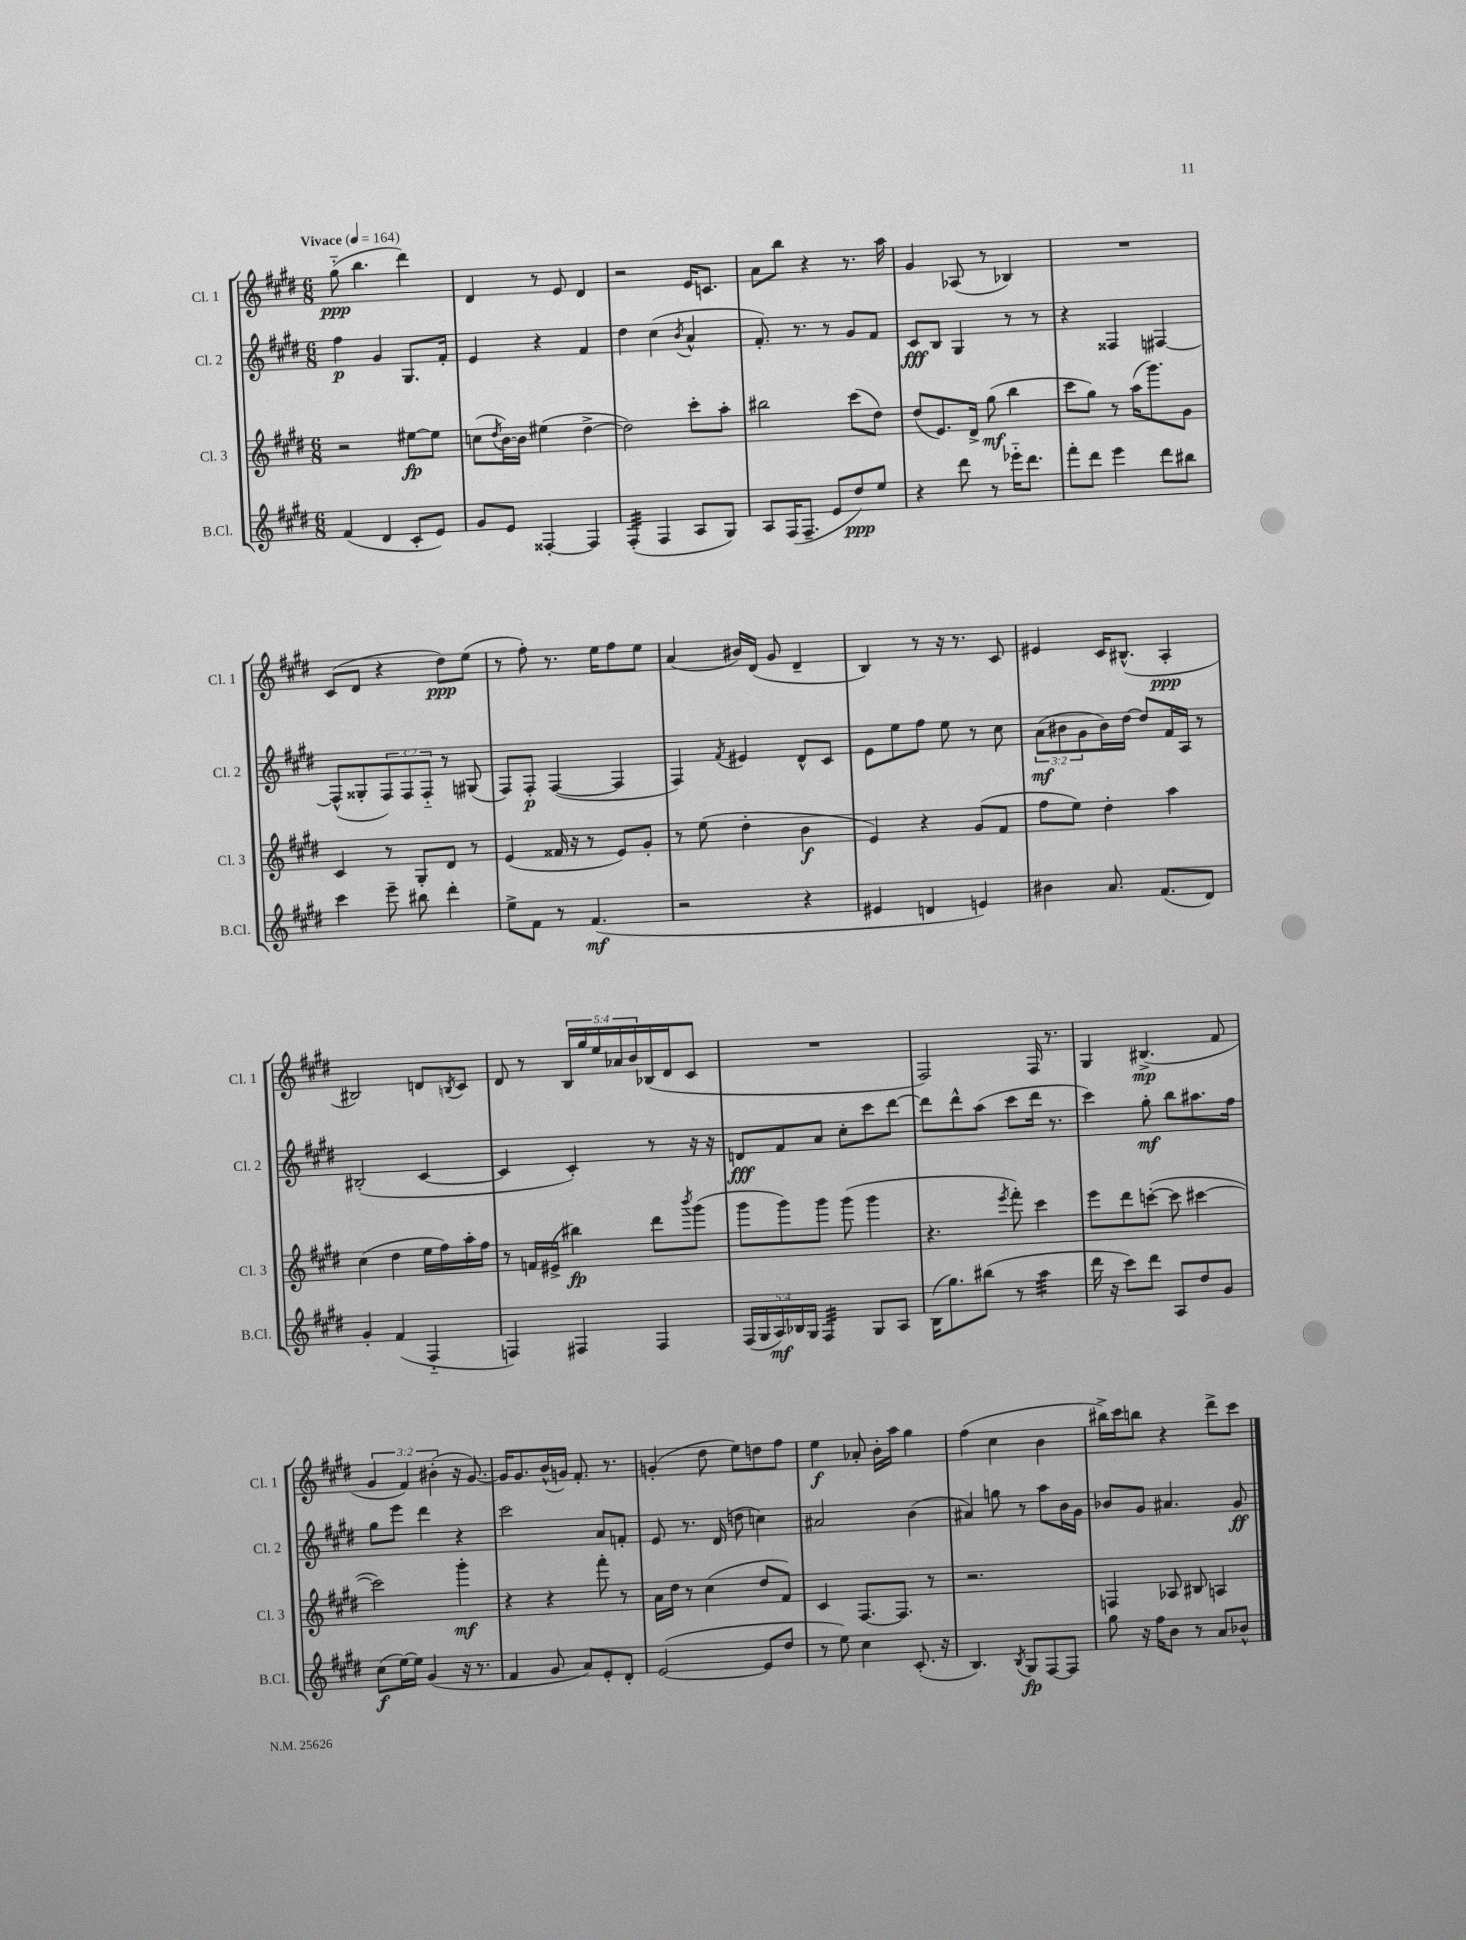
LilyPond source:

<<
\new StaffGroup <<
\new Staff = "s0" \with { instrumentName = "Cl. 1" shortInstrumentName = "Cl. 1" } {
    \clef treble \key e \major \numericTimeSignature \time 6/8 \override Staff.TupletNumber.text = #tuplet-number::calc-fraction-text \tempo "Vivace" 4 = 164
    gis''8-_\ppp( b''4. dis'''4) |
    dis'4 r8 e'8 dis'4 |
    r2 e'16 c'8. |
    a'8 b''8 r4 r8. a''16 |
    gis'4 aes8( r8 bes4) |
    R2. |
    cis'8( dis'8 r4 dis''8\ppp) e''8( |
    r8 fis''8-.) r8. e''16 fis''8 e''8 |
    a'4( bis'16) dis'16( gis'8 dis'4-- |
    b4) r8 r16 r8. cis'8 |
    eis'4 cis'16 bis8.-^( a4-.\ppp |
    bis2) d'8 \acciaccatura { b8 } cis'8 |
    dis'8 r8 \tuplet 5/4 { b16 gis''16 e''16 aes'16 b'16 } bes16( dis'16 cis'8 |
    R2. |
    fis2) fis16 r8. |
    gis4 bis4.->\mp( fis'8 |
    \tuplet 3/2 { gis'4 fis'4) bis'4-.( } r16 gis'8.~) |
    gis'16 gis'8. b'16-^( g'16) fis'8.-. r8. |
    g'4-.( dis''8 e''8) d''8 fis''8 |
    e''4\f aes'8-. b'16-. a''16 gis''4 |
    fis''4( cis''4 b'4 |
    bis''16->) cis'''16 b''8 r4 dis'''8-> cis'''8 \bar "|." |
}
\new Staff = "s1" \with { instrumentName = "Cl. 2" shortInstrumentName = "Cl. 2" } {
    \clef treble \key e \major \numericTimeSignature \time 6/8 \override Staff.TupletNumber.text = #tuplet-number::calc-fraction-text
    fis''4\p gis'4 gis8. fis'16-. |
    e'4 r4 fis'4 |
    dis''4 cis''4( \acciaccatura { b'8 } a'4-^ |
    fis'8.-.) r8. r8 gis'8 fis'8 |
    cis'8\fff b8 gis4 r8 r8 |
    r4 fisis4 fis4~ |
    fis8-^( gisis8-. \tuplet 3/2 { fis8) fis8 fis8-_ } r8 gis8( |
    fis8) fis8-.\p fis4~( fis4 |
    fis4) \acciaccatura { fis'8 } eis'4 dis'8-^ cis'8 |
    e'8 e''8 fis''8 e''8 r8 cis''8 |
    \tuplet 3/2 { a'8\mf( bis'8 gis'8 } bis'16) dis''16~ dis''8 fis'16 a16 r8 |
    bis2-.( cis'4~ |
    cis'4 cis'4-.) r8 r16 r16 |
    d'8\fff fis'8 a'8 cis''8-. cis'''8 dis'''8~ |
    dis'''8 dis'''8-^ a''8( cis'''8 dis'''16 r8. |
    cis'''4) gis''8-.\mf b''8 ais''8. fis''16 |
    gis''8 e'''8 dis'''4 r4 |
    cis'''2 a'8 f'8-. |
    e'8 r8. dis'16( d''8 c''4) |
    ais'2 b'4( |
    ais'4) g''8 r8 a''8 b'16 gis'16 |
    bes'8 gis'8 ais'4. gis'8\ff \bar "|." |
}
\new Staff = "s2" \with { instrumentName = "Cl. 3" shortInstrumentName = "Cl. 3" } {
    \clef treble \key e \major \numericTimeSignature \time 6/8
    r2 eis''8~\fp eis''8 |
    c''8( \acciaccatura { dis''8 } b'16~) b'16 eis''4( dis''4~-> |
    dis''2) cis'''8-. a''8-. |
    bis''2 cis'''8( dis''8) |
    dis''8( e'8.) dis'16-> gis''8\mf( b''4 |
    cis'''8 gis''8) r8 a''16( gis'''8.) gis'8 |
    cis'4 r8 gis8-. dis'8 r8 |
    e'4( fisis'16 r16 r8 e'8) gis'8-. |
    r8 e''8( dis''4-. b'4\f |
    e'4) r4 gis'8( fis'8 |
    fis''8 e''8) dis''4-. a''4 |
    cis''4( dis''4 e''16 fis''16) a''16-. fis''16 |
    r8 f'16 eis'16->( bis''4\fp) dis'''8 \acciaccatura { b'''8 } gis'''8( |
    gis'''8 gis'''8) gis'''8 gis'''8( gis'''4 |
    r4. \acciaccatura { e'''8 } fis'''8-.) cis'''4 |
    e'''8 dis'''8 c'''8~-.( c'''8 cis'''4~ |
    cis'''2) gis'''4-.\mf |
    r4 r4 fis'''8-. r8 |
    a'16 dis''16 r8 cis''4( dis''8 fis'8) |
    cis'4 fis8.~ fis8. r8 |
    r2. |
    f4 aes8 bis8 a4 \bar "|." |
}
\new Staff = "s3" \with { instrumentName = "B.Cl." shortInstrumentName = "B.Cl." } {
    \clef treble \key e \major \numericTimeSignature \time 6/8 \override Staff.TupletNumber.text = #tuplet-number::calc-fraction-text
    fis'4( dis'4 cis'8-. e'8) |
    gis'8 e'8 fisis4~-. fisis4 |
    fis4:32-.( fis4 a8 gis8) |
    a8 fis16( fis8.-- e'8 dis''8\ppp) e''8 |
    r4 dis'''8 r8 ees'''16-_ dis'''8. |
    fis'''8-. dis'''8 e'''4 dis'''8 bis''8 |
    cis'''4 e'''8-- bis''8 dis'''4-. |
    e''8-> fis'8 r8 fis'4.\mf( |
    r2 r4 |
    eis'4 d'4 e'4) |
    bis'4 a'8. fis'8.( dis'8) |
    gis'4-. fis'4( fis4-_ |
    f4) fis4 fis4 |
    \tuplet 5/4 { fis16( gis16 a16\mf) bes16 gis16 } fis4:32 gis8 a8 |
    b16( gis''8.) bis''8( r8 a''4:32 |
    dis'''16 r16 cis'''8) dis'''8 a8 dis''8 gis'8 |
    cis''8\f( e''16~) e''16 gis'4( r16 r8. |
    fis'4 gis'8 a'8) e'8-. dis'8-. |
    e'2~( e'8 dis''8 |
    r8 e''8) cis''4 cis'8.-.( r16 |
    b4.) \acciaccatura { b8 } gis8\fp fis8~ fis8 |
    gis''8 r16 fis''16 b'8 r8 a'8 bes'8-^ \bar "|." |
}
>>
>>
\layout { \context { \Score \remove "Bar_number_engraver" } }
